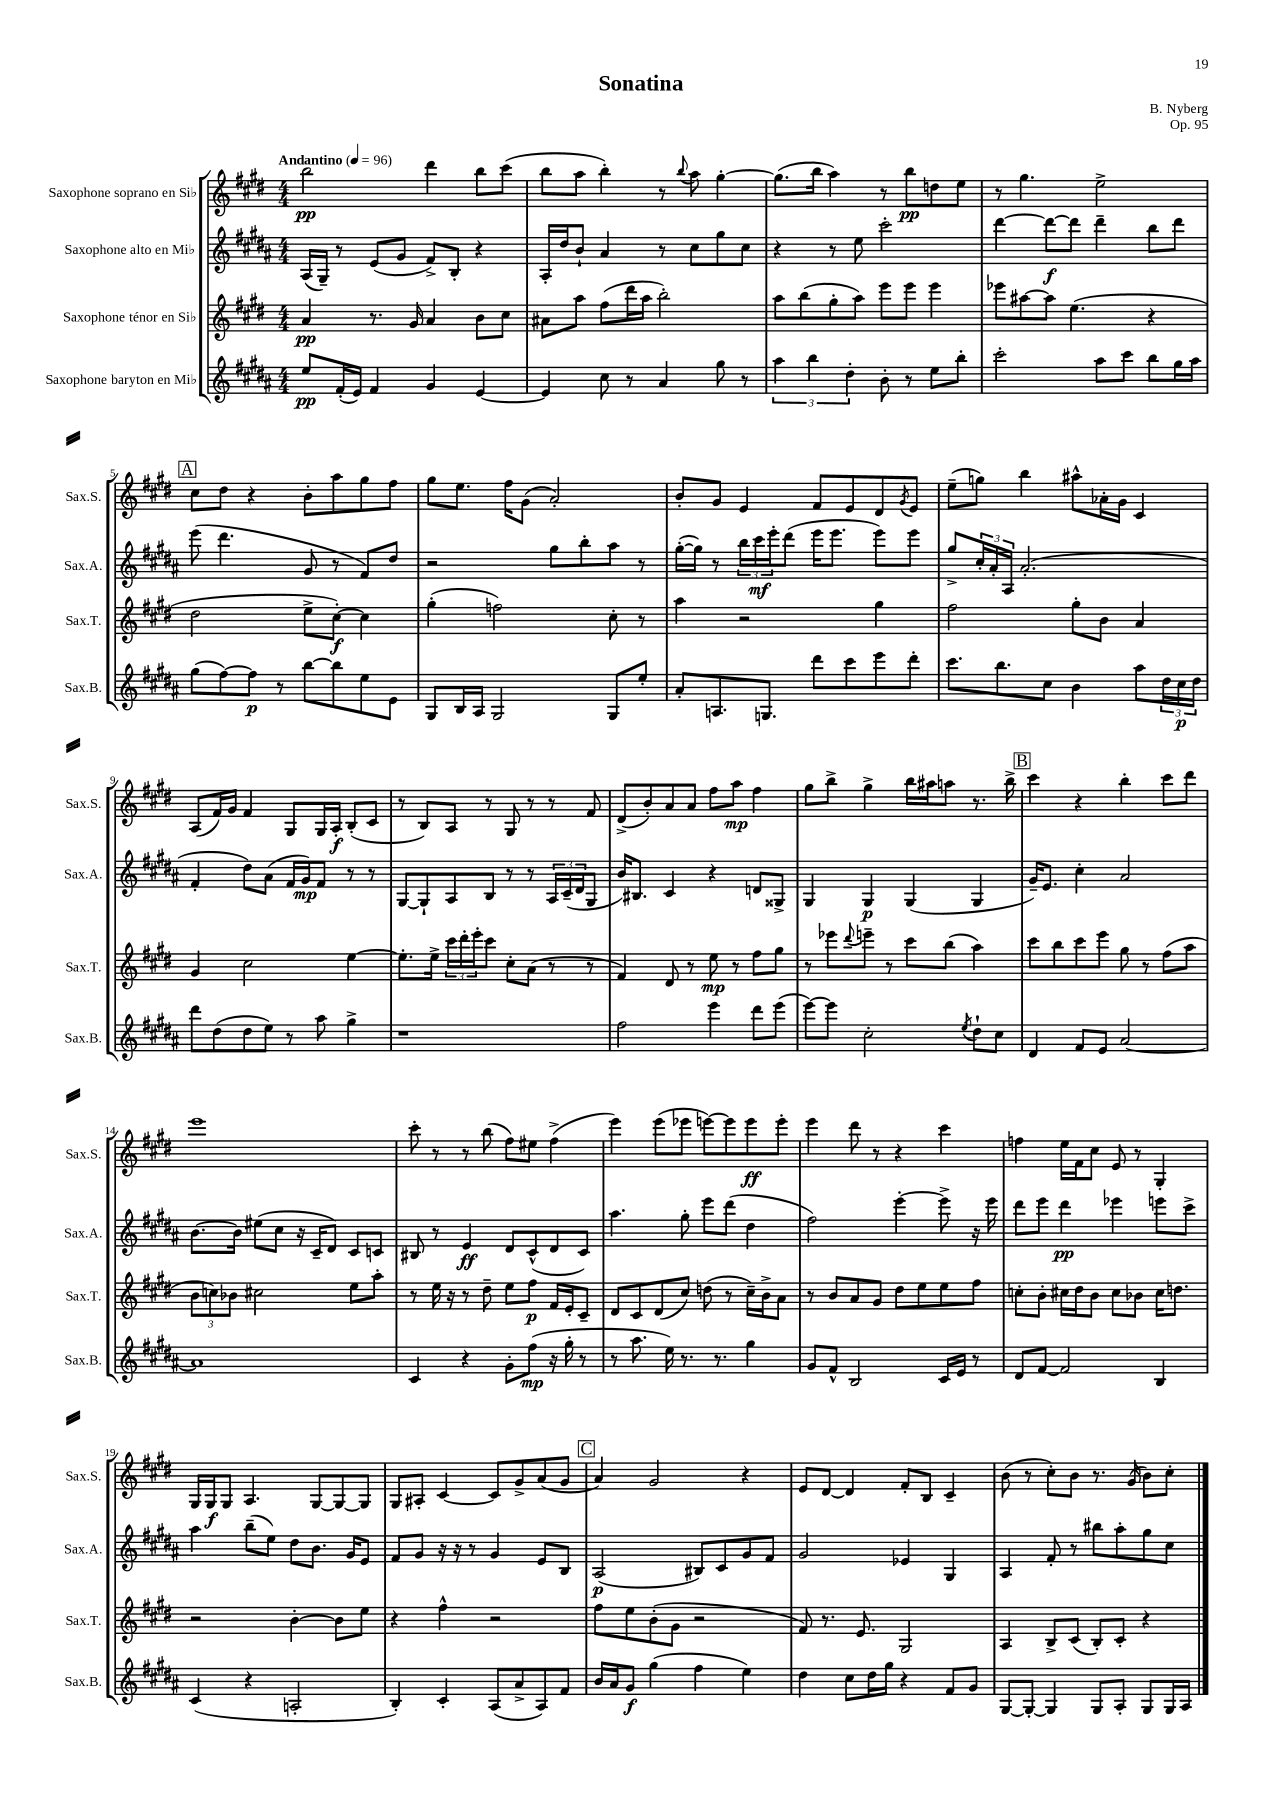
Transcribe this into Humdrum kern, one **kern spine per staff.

**kern	**kern	**kern	**kern
*staff4	*staff3	*staff2	*staff1
*clefG2	*clefG2	*clefG2	*clefG2
*k[f#c#g#d#a#]	*k[f#c#g#d#]	*k[f#c#g#d#a#]	*k[f#c#g#d#]
*M4/4	*M4/4	*M4/4	*M4/4
*MM96	*MM96	*MM96	*MM96
8ee	4a	(16A#	2bb
.	.	16G#~)	.
(16f#'	.	8r	.
16e)	.	.	.
4f#	8.r	(8e	.
.	.	8g#	.
.	16g#	.	.
4g#	4a	8f#^)	4ddd#
.	.	8B'	.
[4e	8b	4r	8bb
.	8cc#	.	(8ccc#
=	=	=	=
4e]	8a#	16A#'	8bb
.	.	16dd#	.
.	8aa	8b`	8aa
8cc#	(8ff#	4a#	4bb')
8r	16ddd#	.	.
.	16aa	.	.
4a#	2bb')	8r	8r
.	.	.	8qqbb
.	.	8cc#	8aa
8gg#	.	8gg#	[4gg#'
8r	.	8cc#	.
=	=	=	=
6aa#	8aa	4r	(8.gg#]
.	(8bb	.	.
6bb	.	.	.
.	.	.	16bb
.	8gg#'	8r	4aa)
6dd#'	.	.	.
.	8aa)	8ee	.
8b'	8eee	2ccc#'	8r
8r	8eee	.	8bb
8ee	4eee	.	8dd
8bb'	.	.	8ee
=	=	=	=
2ccc#'	8eee-	[4ddd#	8r
.	[8aa#	.	4.gg#
.	8aa#]	8ddd#_	.
.	(4.ee	8ddd#]	.
8aa#	.	4ddd#~	2ee^
8ccc#	.	.	.
8bb	4r	8bb	.
16gg#	.	8ddd#	.
16aa#	.	.	.
=	=	=	=
(8gg#	2dd#	(8eee	8cc#
[8ff#)	.	4.ddd#	8dd#
8ff#]	.	.	4r
8r	.	.	.
[8bb	8ee^	8g#	8b'
8bb]	[8cc#')	8r	8aa
8ee	4cc#]	8f#)	8gg#
8e	.	8dd#	8ff#
=	=	=	=
8G#	(4gg#'	2r	8gg#
16B	.	.	8.ee
16A#	.	.	.
2G#	2ff)	.	.
.	.	.	16ff#
.	.	.	(8g#
.	.	8gg#	2a')
.	.	8bb'	.
8G#	8cc#'	8aa#	.
8ee'	8r	8r	.
=	=	=	=
8a#'	4aa	([16gg#'	8b'
.	.	16gg#])	.
8.A	.	8r	8g#
.	2r	24bb	4e
.	.	24ccc#	.
8.G	.	.	.
.	.	24eee'	.
.	.	(8ddd#	.
8ddd#	.	16eee	8f#
.	.	8.eee	.
8ccc#	.	.	8e
8eee	4gg#	8eee)	8d#
.	.	.	8qg#
8ddd#'	.	8eee	8e
=	=	=	=
8.ccc#	2ff#	8gg#^	(8ee~
.	.	24cc#'	8gg)
.	.	24a#'	.
8.bb	.	.	.
.	.	24A#	.
.	.	(2.a#'	4bb
8cc#	.	.	.
4b	8gg#'	.	8aa#^^
.	8b	.	16a-'
.	.	.	16g#
8aa#	4a	.	4c#
24dd#	.	.	.
24cc#	.	.	.
24dd#	.	.	.
=	=	=	=
8ddd#	4g#	4f#'	(8A
(8dd#	.	.	16f#)
.	.	.	16g#
8dd#	2cc#	8dd#)	4f#
8ee)	.	(8a#	.
8r	.	16f#	8G#
.	.	16g#)	.
8aa#	.	8f#	16G#
.	.	.	16A'
4gg#^	[4ee	8r	(8B'
.	.	8r	8c#
=	=	=	=
1r	8.ee']	[8G#	8r
.	.	8G#`]	8B)
.	16ee^	.	.
.	24ccc#	8A#	8A
.	24ddd#'	.	.
.	24eee'	.	.
.	8ccc#	8B	8r
.	8cc#'	8r	8G#
.	(8a	8r	8r
.	8r	24A#	8r
.	.	(24c#~	.
.	.	24d#	.
.	8r	8G#	8f#
=	=	=	=
2ff#	4f#)	16b)	(8d#^
.	.	8.B#	.
.	.	.	8b')
.	8d#	4c#	8a
.	8r	.	8a
4eee	8ee	4r	8ff#
.	8r	.	8aa
8ddd#	8ff#	8d	4ff#
(8eee	8gg#	8G##^	.
=	=	=	=
[8eee)	8r	4G#	8gg#
8eee]	8eee-	.	8bb^
.	8qqddd#	.	.
2cc#'	8eee~	4G#	4gg#^
.	8r	.	.
.	8ccc#	(4G#	16bb
.	.	.	16aa#
.	(8bb	.	8aa
8qee	.	.	.
8dd#`	4aa)	4G#	8.r
8cc#	.	.	.
.	.	.	16bb^
=	=	=	=
4d#	8ccc#	16g#~)	4ccc#
.	.	8.e	.
.	8bb	.	.
8f#	8ccc#	4cc#'	4r
8e	8eee	.	.
[2a#	8gg#	2a#	4bb'
.	8r	.	.
.	(8ff#	.	8ccc#
.	8aa	.	8ddd#
=	=	=	=
1a#]	12b	[8.b	1eee
.	12cc)	.	.
.	12b-	.	.
.	.	16b]	.
.	2cc#	(8ee#	.
.	.	8cc#	.
.	.	16r	.
.	.	16c#~	.
.	.	8d#)	.
.	8ee	8c#	.
.	8aa'	8c	.
=	=	=	=
4c#	8r	8B#	8ccc#'
.	16ee	8r	8r
.	16r	.	.
4r	8r	4e	8r
.	8dd#~	.	(8bb
8g#'	8ee	8d#	8ff#)
(8ff#	8ff#	(8c#^^	8ee#
16r	16f#	8d#	(4ff#^
16gg#'	16e'	.	.
8r	8c#~	8c#)	.
=	=	=	=
8r	8d#	4.aa#	4eee)
8.aa#	8c#	.	.
.	(8d#	.	(8eee
16ee)	.	.	.
8.r	8cc#)	8gg#'	8eee-
.	(8dd	8eee	[8eee)
8.r	.	.	.
.	8r	(8ddd#	8eee]
4gg#	16cc#~)	4dd#	8eee
.	16b^	.	.
.	8a	.	8eee'
=	=	=	=
8g#	8r	2ff#)	4eee
8f#^^	8b	.	.
2B	8a	.	8ddd#
.	8g#	.	8r
.	8dd#	[4eee'	4r
.	8ee	.	.
16c#	8ee	8eee^]	4ccc#
16e	.	.	.
8r	8ff#	16r	.
.	.	16eee	.
=	=	=	=
8d#	8cc'	8ddd#	4ff
[8f#	8b'	8eee	.
2f#]	16cc#	4ddd#	16ee
.	16dd#	.	16f#
.	8b	.	8cc#
.	8cc#	4eee-	8e
.	8b-	.	8r
4B	16cc#	8eee	4G#'
.	8.dd	.	.
.	.	8ccc#^	.
=	=	=	=
(4c#	2r	4aa#	16G#
.	.	.	16G#
.	.	.	8G#
4r	.	(8bb~	4.A
.	.	8ee)	.
2A'	[4b'	8dd#	.
.	.	8.b	[8G#
.	8b]	.	8G#_
.	.	16g#	.
.	8ee	8e	8G#]
=	=	=	=
4B')	4r	8f#	8G#
.	.	8g#	8A#'
4c#'	4ff#^^	16r	[4c#
.	.	16r	.
.	.	8r	.
(8A#	2r	4g#	8c#]
8a#^	.	.	8g#^
8A#)	.	8e	(8a
8f#	.	8B	8g#
=	=	=	=
16b	8ff#	(2A#	4a)
16a#	.	.	.
8g#	8ee	.	.
(4gg#	(8b'	.	2g#
.	8g#	.	.
4ff#	2r	8B#)	.
.	.	8c#	.
4ee)	.	8g#	4r
.	.	8f#	.
=	=	=	=
4dd#	8f#)	2g#	8e
.	8.r	.	[8d#
8cc#	.	.	4d#]
.	8.e	.	.
16dd#	.	.	.
16gg#	.	.	.
4r	2G#	4e-	8f#'
.	.	.	8B
8f#	.	4G#	4c#~
8g#	.	.	.
=	=	=	=
[8G#	4A	4A#	(8b
8G#'_	.	.	8r
4G#]	8B^	8f#'	8cc#')
.	(8c#	8r	8b
8G#	8B')	8bb#	8.r
8A#'	8c#'	8aa#'	.
.	.	.	(16g#
8G#	4r	8gg#	8b)
16G#	.	8cc#	8cc#'
16A#	.	.	.
==	==	==	==
*-	*-	*-	*-
